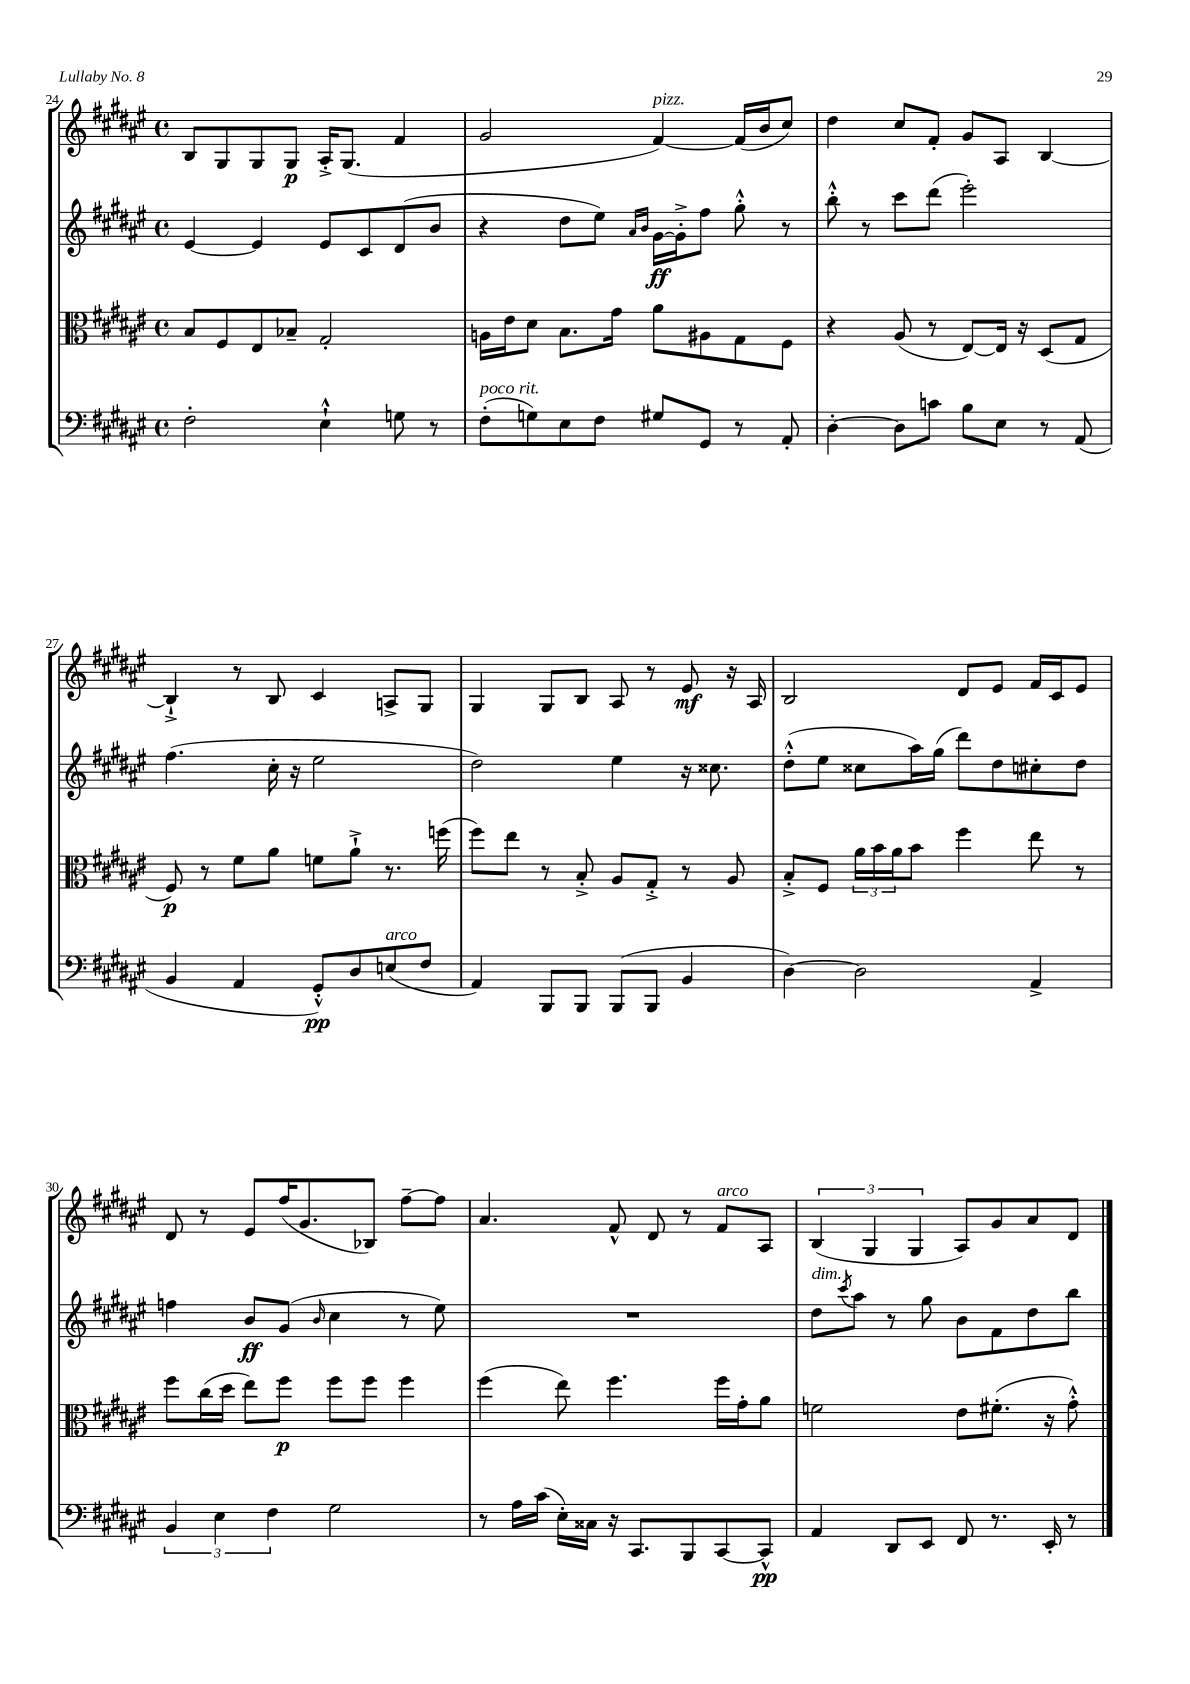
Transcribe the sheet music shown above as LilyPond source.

<<
\new StaffGroup <<
\new Staff = "s0" {
    \clef treble \key fis \major \defaultTimeSignature \time 4/4
    b8 gis8 gis8 gis8\p ais16-.-> gis8.( fis'4 |
    gis'2 fis'4~^\markup { \italic "pizz." }) fis'16( b'16 cis''8) |
    dis''4 cis''8 fis'8-. gis'8 ais8 b4~ |
    b4-!-> r8 b8 cis'4 a8-> gis8 |
    gis4 gis8 b8 ais8 r8 eis'8\mf r16 ais16 |
    b2 dis'8 eis'8 fis'16 cis'16 eis'8 |
    dis'8 r8 eis'8 fis''16( gis'8. bes8) fis''8~-- fis''8 |
    ais'4. fis'8-^ dis'8 r8 fis'8^\markup { \italic "arco" } ais8 |
    \tuplet 3/2 { b4( gis4 gis4 } ais8) gis'8 ais'8 dis'8 \bar "|." |
}
\new Staff = "s1" {
    \clef treble \key fis \major \defaultTimeSignature \time 4/4
    eis'4~ eis'4 eis'8 cis'8 dis'8( b'8 |
    r4 dis''8 eis''8) \grace { ais'16 b'16 } gis'16~\ff gis'16-.-> fis''8 gis''8-.-^ r8 |
    b''8-.-^ r8 cis'''8 dis'''8( eis'''2-.) |
    fis''4.( cis''16-. r16 eis''2 |
    dis''2) eis''4 r16 cisis''8. |
    dis''8-.-^( eis''8 cisis''8 ais''16) gis''16( dis'''8) dis''8 cis''8-. dis''8 |
    f''4 b'8\ff gis'8( \grace { b'16 } cis''4 r8 eis''8) |
    R1 |
    dis''8^\markup { \italic "dim." } \acciaccatura { cis'''8 } ais''8 r8 gis''8 b'8 fis'8 dis''8 b''8 \bar "|." |
}
\new Staff = "s2" {
    \clef alto \key fis \major \defaultTimeSignature \time 4/4
    b8 fis8 eis8 bes8-- gis2-. |
    a16 eis'16 dis'8 b8. gis'16 ais'8 ais8 gis8 fis8 |
    r4 ais8( r8 eis8~) eis16 r16 dis8( gis8 |
    fis8\p) r8 fis'8 ais'8 f'8 ais'8-!-> r8. f''16( |
    fis''8) eis''8 r8 b8-.-> ais8 gis8-.-> r8 ais8 |
    b8-.-> fis8 \tuplet 3/2 { ais'16 b'16 ais'16 } b'8 fis''4 eis''8 r8 |
    fis''8 cis''16( dis''16 eis''8) fis''8\p fis''8 fis''8 fis''4 |
    fis''4( eis''8) fis''4. fis''16 gis'16-. ais'8 |
    f'2 eis'8 fis'8.-.( r16 gis'8-.-^) \bar "|." |
}
\new Staff = "s3" {
    \clef bass \key fis \major \defaultTimeSignature \time 4/4
    fis2-. eis4-!-^ g8 r8 |
    fis8-.^\markup { \italic "poco rit." }( g8) eis8 fis8 gis8 gis,8 r8 ais,8-. |
    dis4~-. dis8 c'8 b8 eis8 r8 ais,8( |
    b,4 ais,4 gis,8-.-^\pp) dis8 e8^\markup { \italic "arco" }( fis8 |
    ais,4) b,,8 b,,8 b,,8( b,,8 b,4 |
    dis4~) dis2 ais,4-> |
    \tuplet 3/2 { b,4 eis4 fis4 } gis2 |
    r8 ais16 cis'16( eis16-.) cisis16 r16 cis,8. b,,8 cis,8~ cis,8-^\pp |
    ais,4 dis,8 eis,8 fis,8 r8. eis,16-. r8 \bar "|." |
}
>>
>>
\layout { \context { \Score currentBarNumber = #24 } }
